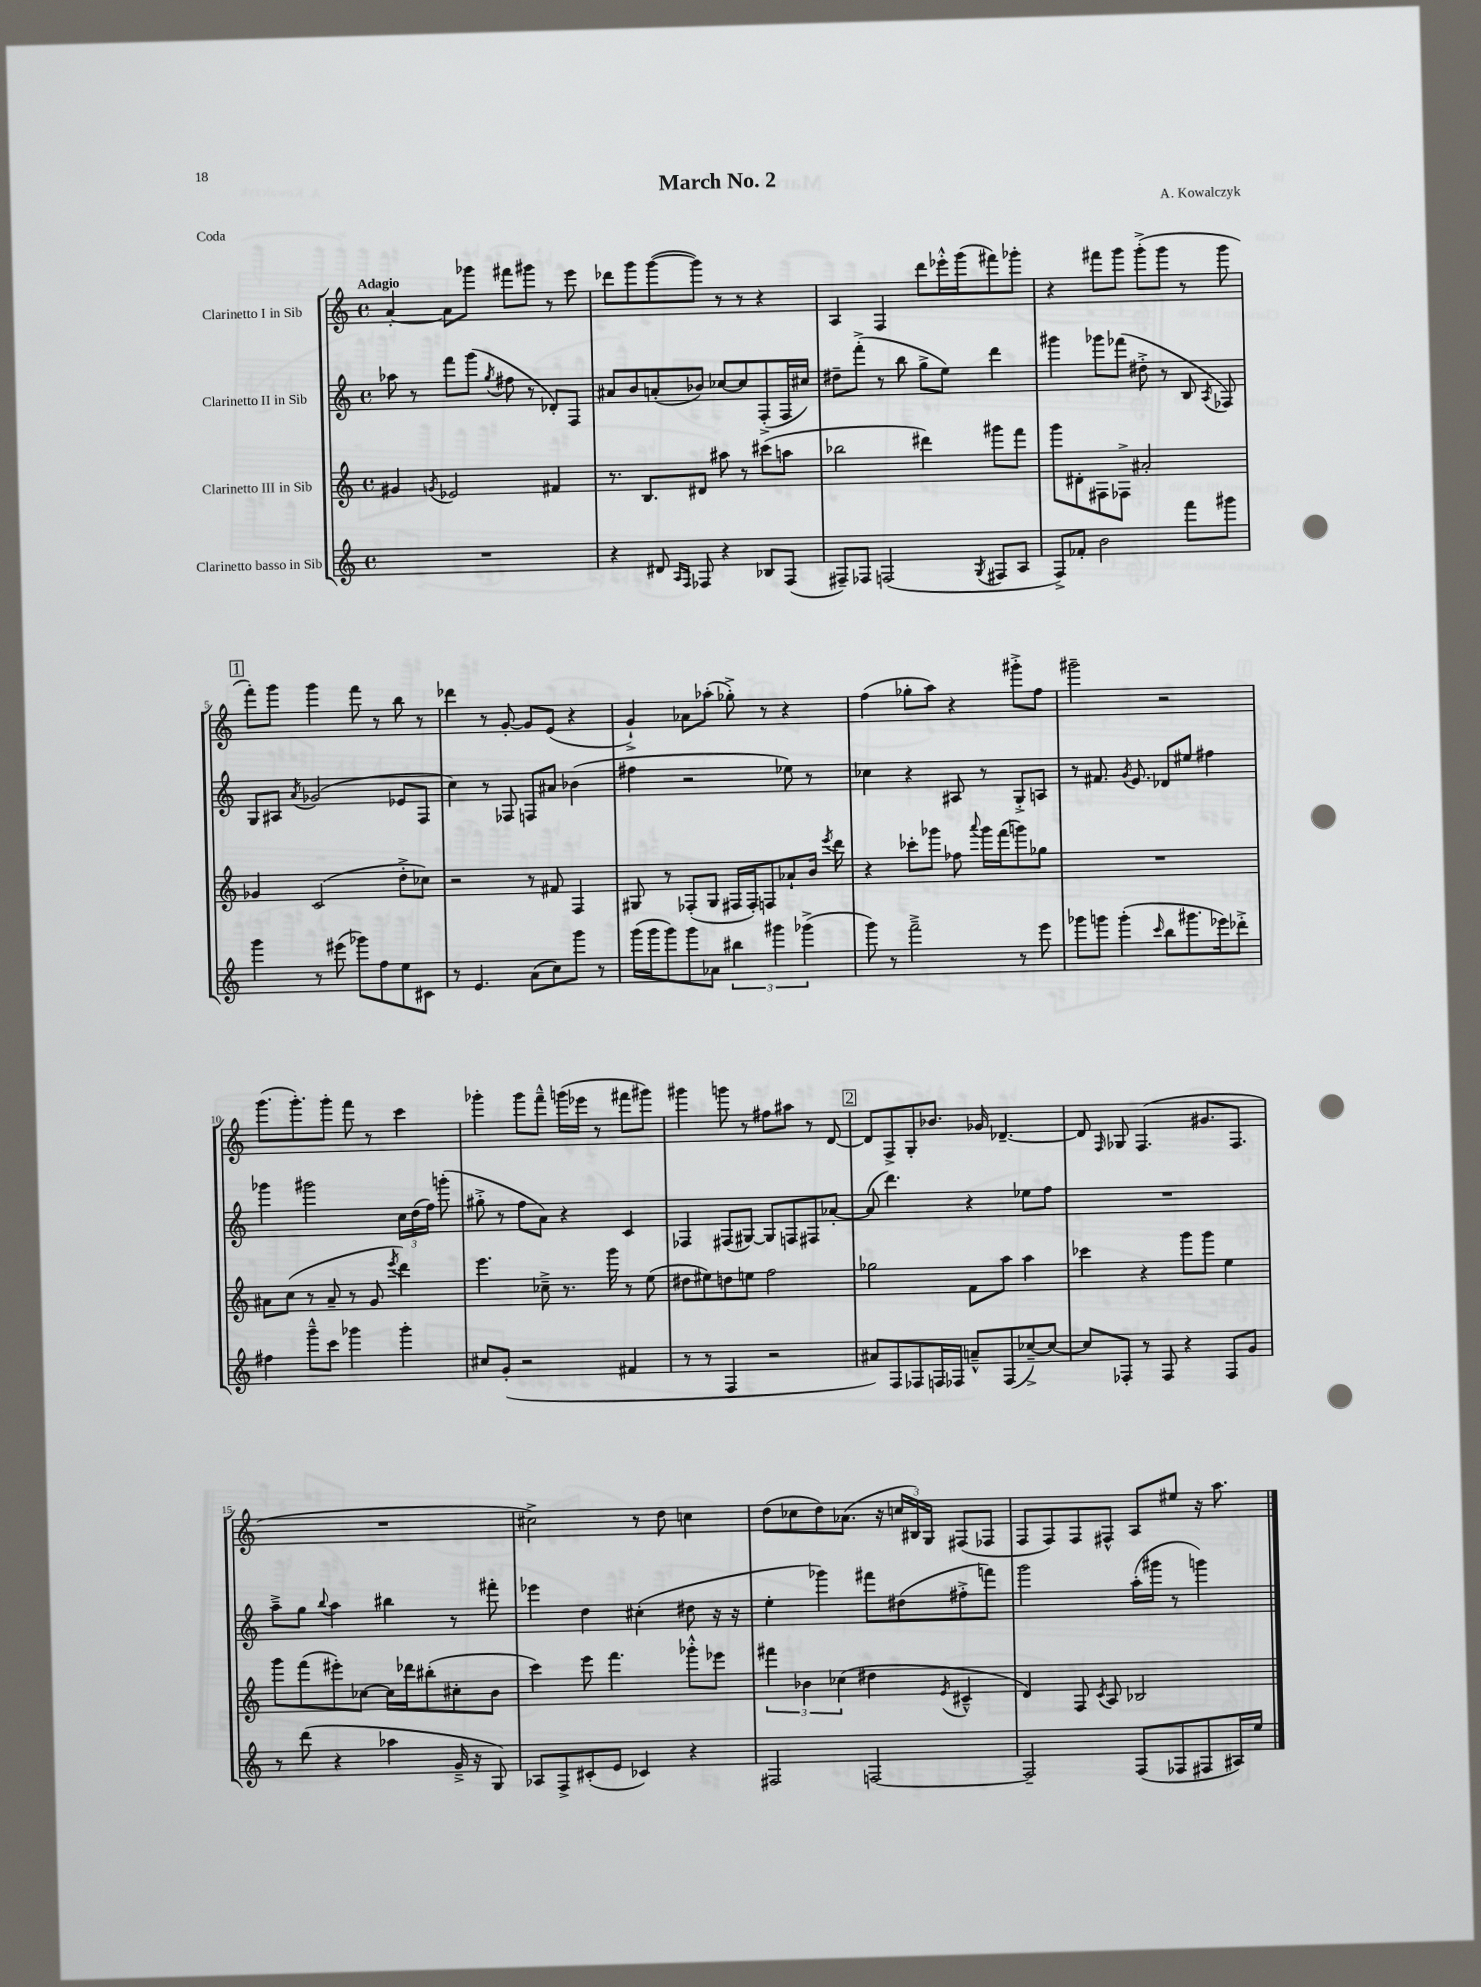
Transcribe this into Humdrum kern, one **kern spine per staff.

**kern	**kern	**kern	**kern
*staff4	*staff3	*staff2	*staff1
*clefG2	*clefG2	*clefG2	*clefG2
*k[]	*k[]	*k[]	*k[]
*M4/4	*M4/4	*M4/4	*M4/4
*met(c)	*met(c)	*met(c)	*met(c)
1r	4g#	8aa-	[4a'
.	.	8r	.
.	8qg	.	.
.	2e-	8fff	8a]
.	.	(8ggg	8ggg-
.	.	8qgg	.
.	.	8ff#	8fff#
.	.	8r	8ggg#
.	4f#	8d-')	8r
.	.	8F	8eee
=	=	=	=
4r	8.r	8a#	8ddd-
.	.	8b	8ggg
.	8.B	.	.
8d#	.	(8a'	([8ggg
16qqA	.	.	.
16qqF	.	.	.
8F-	8d#	8b-)	8ggg])
4r	8aa#	[8cc-	8r
.	8r	8cc-]	8r
8B-	(8ccc#	(8F'^	4r
(8F-	8aa	16F	.
.	.	16cc#)	.
=	=	=	=
8F#~)	2bb-	8dd#~	4A
8F-	.	(8fff'^	.
(2F	.	8r	4F
.	.	8bb	.
.	4ddd#)	8gg^	8ddd
.	.	8ee)	16eee-'^^
.	.	.	(16ggg
8qG	.	.	.
8F#	8ggg#	4ddd	8fff#)
8A	8fff	.	8ggg-'
=	=	=	=
8F^)	8ggg	4ggg#	4r
8f-'	8d#'	.	.
2b	8F#	8ggg-	8fff#
.	8F-^	(8fff-	8ggg
.	2a#'	8dd#'^	(8ggg'^
.	.	8r	8ggg
8fff	.	8B	8r
.	.	8qA	.
8ggg#	.	8F-)	8ggg
=	=	=	=
4ggg	4g-	8G	8fff')
.	.	8A#	8ggg
.	.	8qa	.
8r	(2c	(2g-	4ggg
(8eee#	.	.	.
8ggg-)	.	.	8fff
8ff	.	.	8r
8ee	8dd'^	8e-	8bb
8c#	8cc-)	8F	8r
=	=	=	=
8r	2r	4cc)	4ddd-
4.e	.	.	.
.	.	8r	8r
.	.	8F-	[8g'
(8a	8r	8F	8g]
8cc)	8f#	8a#	(8e
8ggg	4F	(4b-	4r
8r	.	.	.
=	=	=	=
(16ggg	8G#	4ff#	4g`^)
16ggg	.	.	.
8ggg)	8r	.	.
8ggg	(8F-'	2r	8a-
8a-	8G#	.	(8aa-'
6bb#	16F#	.	8gg-'^)
.	16F#')	.	.
.	8F	.	8r
6ggg#	.	.	.
.	8a-`	8ee-)	4r
(6ggg-^	.	.	.
.	16b	8r	.
.	8qeee	.	.
.	16ddd	.	.
=	=	=	=
8ggg)	4r	4cc-	(4ff
8r	.	.	.
2fff~^	8ccc-'	4r	8gg-'
.	8ggg-	.	8aa)
.	8ff-	8A#	4r
.	8qqaaa	.	.
.	16ggg-	8r	.
.	(16fff	.	.
8r	8ggg)	8G'^	8ggg#'^
8eee	8gg-	8A	8ff
=	=	=	=
8ggg-	1r	8r	2ggg#~
8ggg	.	8.f#	.
(4ggg'	.	.	.
.	.	8qg	.
.	.	8.e	.
16qqccc	.	.	.
8bb	.	8d-	2r
8.ggg#	.	8ee#	.
.	.	4ff#	.
16eee-)	.	.	.
8ddd-'^	.	.	.
=	=	=	=
4ff#	8a#	4ggg-	(8.ggg
.	(8cc	.	.
.	.	.	8.ggg')
8ggg~^^	8r	2ggg#	.
8ccc	8a#~	.	8ggg'
4ggg-	8r	.	8fff
.	8g	.	8r
.	8qeee	.	.
4ggg-'	4ddd)	24cc	4ccc
.	.	(24dd	.
.	.	24ff)	.
.	.	(8ggg'	.
=	=	=	=
8cc#	4.eee	8gg#'^	4ggg-'
(8g'	.	8r	.
2r	.	8ff	8ggg-
.	8cc-~^	8a)	8fff~^^
.	8.r	4r	(16ggg
.	.	.	16eee-
.	.	.	8r
.	16ggg	.	.
4f#	8r	4c	8fff#
.	(8ee	.	8ggg#)
=	=	=	=
8r	8dd#	4F-	4ggg#
8r	8ee#)	.	.
4F	8dd	(8F#	8ggg
.	8ee	[8G#)	8r
2r	2ff	8G#]	8ff#
.	.	8F	8aa#
.	.	8F#	8r
.	.	[8a-'	[8d
=	=	=	=
8a#)	2gg-	(8a-]	8d]
8F	.	4.ddd)	8F^
8F-	.	.	8G'
16F	.	.	8.b-
16F-	.	.	.
8a~^^	8f	4r	.
.	.	.	16g-
(8F-	8aa	.	[4.d-~
[8cc-~^)	4aa	8ee-	.
8cc-_	.	8ff	.
=	=	=	=
8cc-]	4ccc-	1r	8d-]
.	.	.	16qqF
8F-'	.	.	8G-
8r	4r	.	(4.F
8F-	.	.	.
4r	8ggg	.	.
.	8ggg	.	8.g#
8F-	4ee	.	.
.	.	.	8.F
8g	.	.	.
=	=	=	=
8r	8ggg	8aa~^	1r
(8ddd	(8fff	8gg	.
.	.	8qqbb	.
4r	8eee#')	4aa	.
.	[8cc-	.	.
4aa-	16cc-]	4bb#	.
.	16ddd-	.	.
.	(8bb#'	.	.
16g~^	8cc#'	8r	.
16r	.	.	.
8G)	8b	8fff#'	.
=	=	=	=
8A-	4ccc)	4eee-	2cc#^)
8F^	.	.	.
(8c#'	8eee	4dd	.
8e	4.fff	.	.
4c-)	.	(4cc#'	8r
.	.	.	8dd
4r	8ggg-'^^	8dd#	4cc
.	8eee-	16r	.
.	.	16r	.
=	=	=	=
2F#	6fff#	4ee'	(8dd
.	.	.	8cc-
.	6b-	.	.
.	.	4ggg-)	8dd)
.	(6cc-	.	.
.	.	.	(8.a-
[2F	4dd#	8fff#	.
.	.	.	16r
.	.	(8dd#	24cc
.	.	.	24B#)
.	.	.	24G
.	8qe	.	.
.	4c#~^^	8ff#'^	(8F#
.	.	8fff)	8F-
=	=	=	=
2F~]	4d)	2ggg	8F
.	.	.	8F)
.	8F	.	8F
.	8qc	.	.
.	8A	.	8F#^^
(8F	2B-	(16aa'	8A
.	.	16ggg#	.
8F-	.	8r	8ee#
8F#	.	4ggg)	16r
.	.	.	8.aa
16A#)	.	.	.
16ee	.	.	.
==	==	==	==
*-	*-	*-	*-
